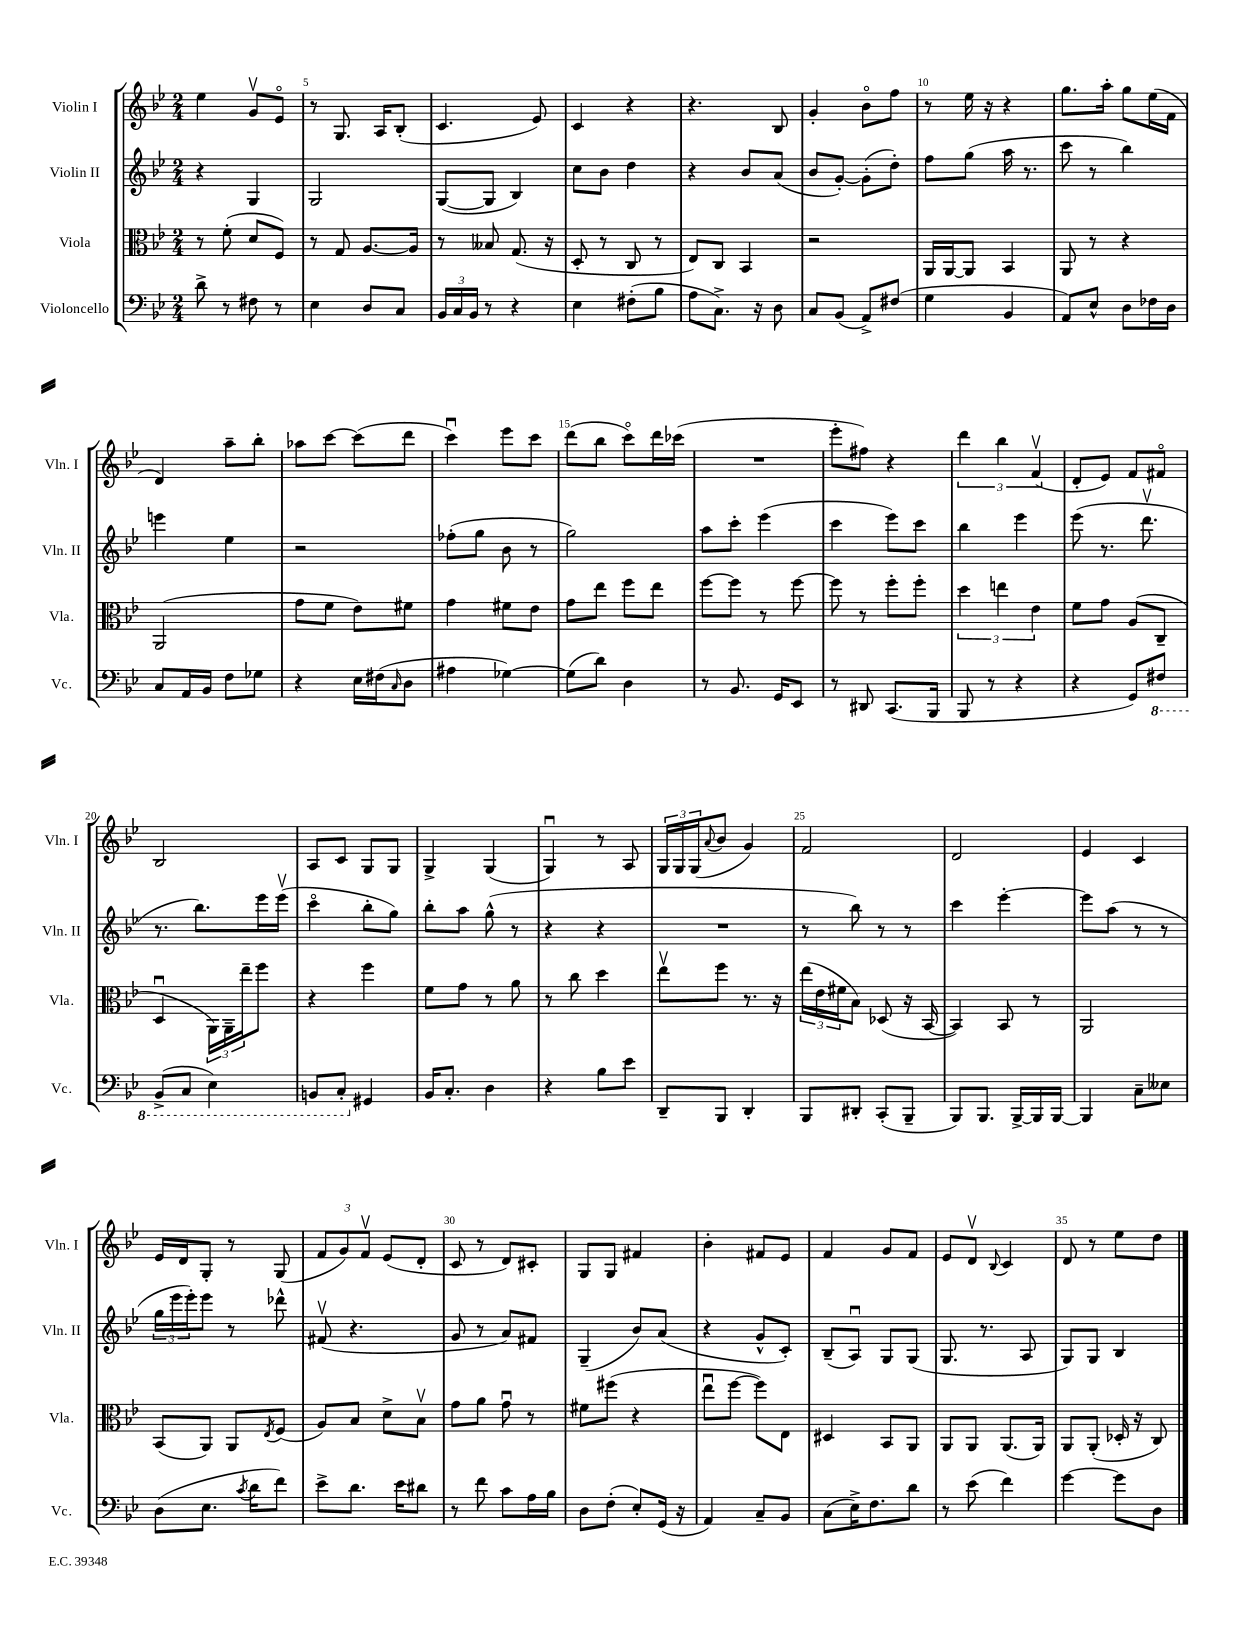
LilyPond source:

<<
\new StaffGroup <<
\new Staff = "s0" \with { instrumentName = "Violin I" shortInstrumentName = "Vln. I" } {
    \clef treble \key bes \major \numericTimeSignature \time 2/4
    ees''4 g'8\upbow ees'8\flageolet |
    r8 g8. a16 bes8-.( |
    c'4. ees'8) |
    c'4 r4 |
    r4. bes8 |
    g'4-. bes'8\flageolet f''8 |
    r8 ees''16 r16 r4 |
    g''8. a''16-. g''8 ees''16( f'16 |
    d'4) a''8-- bes''8-. |
    aes''8 c'''8~ c'''8( d'''8 |
    c'''4\downbow) ees'''8 c'''8 |
    d'''8( bes''8 c'''8\flageolet) d'''16 ces'''16( |
    R2 |
    ees'''8-. fis''8) r4 |
    \tuplet 3/2 { d'''4 bes''4 f'4\upbow( } |
    d'8-. ees'8) f'8 fis'8\flageolet |
    bes2 |
    a8 c'8 g8 g8 |
    g4-> g4( |
    g4\downbow) r8 a8 |
    \tuplet 3/2 { g16 g16 g16( } \appoggiatura { a'8 } bes'8 g'4) |
    f'2 |
    d'2 |
    ees'4 c'4 |
    ees'16 d'16 g8-. r8 g8( |
    \tuplet 3/2 { f'8 g'8) f'8\upbow } ees'8( d'8-. |
    c'8 r8 d'8) cis'8-. |
    g8 g8 fis'4 |
    bes'4-. fis'8 ees'8 |
    f'4 g'8 f'8 |
    ees'8 d'8\upbow \appoggiatura { bes8 } c'4 |
    d'8 r8 ees''8 d''8 \bar "|." |
}
\new Staff = "s1" \with { instrumentName = "Violin II" shortInstrumentName = "Vln. II" } {
    \clef treble \key bes \major \numericTimeSignature \time 2/4
    r4 g4 |
    g2 |
    g8~( g8 bes4) |
    c''8 bes'8 d''4 |
    r4 bes'8 a'8( |
    bes'8 g'8~-.) g'8-.( d''8-.) |
    f''8 g''8( a''16 r8. |
    c'''8 r8 bes''4) |
    e'''4 ees''4 |
    r2 |
    fes''8-.( g''8 bes'8 r8 |
    g''2) |
    a''8 c'''8-. ees'''4( |
    c'''4 ees'''8) c'''8 |
    bes''4 ees'''4 |
    ees'''8( r8. d'''8.\upbow |
    r8. bes''8.) ees'''16 ees'''16\upbow( |
    c'''4\flageolet bes''8-. g''8) |
    bes''8-. a''8 g''8-^( r8 |
    r4 r4 |
    R2 |
    r8 bes''8) r8 r8 |
    c'''4 ees'''4~-. |
    ees'''8 a''8( r8 r8 |
    \tuplet 3/2 { g''16 ees'''16 ees'''16-.) } ees'''8 r8 des'''8-^ |
    fis'8\upbow( r4. |
    g'8 r8 a'8) fis'8 |
    g4--( bes'8) a'8( |
    r4 g'8-^ c'8-.) |
    bes8--( a8\downbow) g8 g8( |
    g8. r8. a8 |
    g8) g8 bes4 \bar "|." |
}
\new Staff = "s2" \with { instrumentName = "Viola" shortInstrumentName = "Vla." } {
    \clef alto \key bes \major \numericTimeSignature \time 2/4
    r8 f'8-.( d'8 f8) |
    r8 g8 a8.~ a16 |
    r8 beses8 g8.( r16 |
    d8-. r8 c8 r8 |
    ees8) c8 bes,4 |
    r2 |
    a,16 a,16~ a,8 bes,4 |
    a,8 r8 r4 |
    a,2( |
    g'8 f'8 ees'8) fis'8 |
    g'4 fis'8 ees'8 |
    g'8 ees''8 f''8 ees''8 |
    f''8~ f''8 r8 f''8~ |
    f''8 r8 f''8-. f''8-. |
    \tuplet 3/2 { d''4 e''4 ees'4 } |
    f'8 g'8 a8( c8-- |
    d4\downbow \tuplet 3/2 { a,16) a,16-- ees''16-- } f''8 |
    r4 f''4 |
    f'8 g'8 r8 a'8 |
    r8 c''8 d''4 |
    ees''8\upbow f''8 r8. r16 |
    \tuplet 3/2 { ees''16( ees'16 fis'16 } bes8) des8( r16 bes,16~ |
    bes,4) bes,8 r8 |
    a,2 |
    bes,8( a,8) a,8 \acciaccatura { ees8 } f8( |
    a8) bes8 d'8-> bes8\upbow |
    g'8 a'8 g'8\downbow r8 |
    fis'8 fis''8( r4 |
    ees''8\downbow f''8~ f''8) ees8 |
    dis4 bes,8 a,8 |
    a,8 a,8 a,8.( a,16) |
    a,8 a,8-.( des16-. r16 c8) \bar "|." |
}
\new Staff = "s3" \with { instrumentName = "Violoncello" shortInstrumentName = "Vc." } {
    \clef bass \key bes \major \numericTimeSignature \time 2/4
    d'8-> r8 fis8 r8 |
    ees4 d8 c8 |
    \tuplet 3/2 { bes,16 c16 bes,16 } r8 r4 |
    ees4 fis8-.( bes8 |
    a8 c8.->) r16 d8 |
    c8 bes,8( a,8->) fis8( |
    g4 bes,4 |
    a,8) ees8-^ d8 fes16 d16 |
    c8 a,16 bes,16 f8 ges8 |
    r4 ees16 fis16( \grace { c16 } d8 |
    ais4 ges4~) |
    ges8( d'8) d4 |
    r8 bes,8. g,16 ees,8 |
    r8 dis,8 c,8.( bes,,16 |
    bes,,8 r8 r4 |
    r4 g,8) \ottava #-1 fis,8 |
    bes,,8->( c,8 ees,4) |
    b,,8 c,8-. \ottava #0 gis,4 |
    bes,16 c8.-. d4 |
    r4 bes8 ees'8 |
    d,8-- bes,,8 d,4-. |
    bes,,8 dis,8-. c,8-.( bes,,8-- |
    bes,,8) bes,,8. bes,,16~-> bes,,16 bes,,16~ |
    bes,,4 c8-- eeses8 |
    d8( ees8. \acciaccatura { c'8 } d'16 f'8) |
    ees'8-> d'8. ees'16 dis'8 |
    r8 f'8 c'8 a16 bes16 |
    d8 f8-.( ees8-.) g,16( r16 |
    a,4) c8-- bes,8 |
    c8( ees16->) f8. d'8 |
    r8 ees'8( f'4) |
    g'4~ g'8 d8 \bar "|." |
}
>>
>>
\layout { \context { \Score currentBarNumber = #4 \override BarNumber.break-visibility = ##(#f #t #t) barNumberVisibility = #(every-nth-bar-number-visible 5) } }
